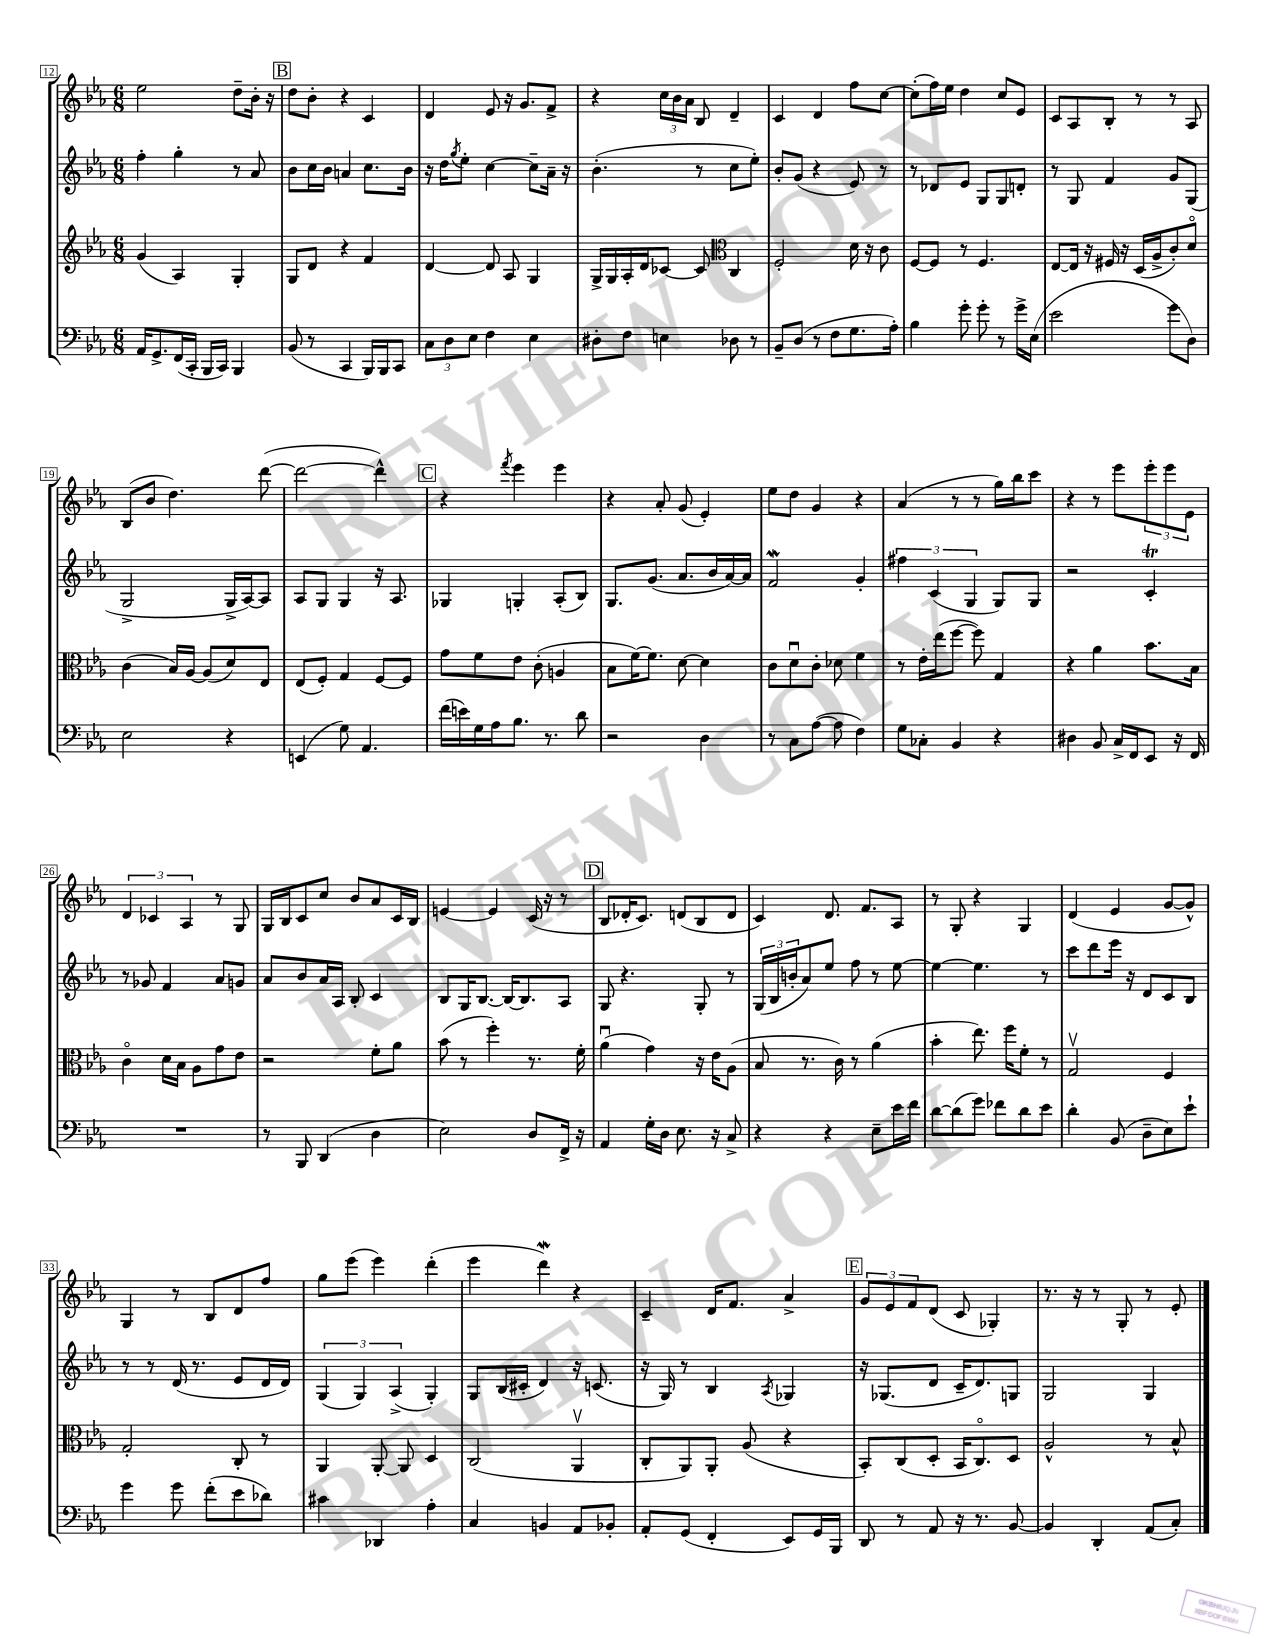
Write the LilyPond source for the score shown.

<<
\new StaffGroup <<
\new Staff = "s0" {
    \clef treble \key ees \major \numericTimeSignature \time 6/8
    ees''2 d''8-- bes'16-. r16 |
    \mark \markup { \box "B" } d''8 bes'8-. r4 c'4 |
    d'4 ees'8 r16 g'8. f'8-> |
    r4 \tuplet 3/2 { c''16 bes'16 aes'16 } bes8 d'4-- |
    c'4 d'4 f''8 c''8~ |
    c''8-.( f''16) ees''16 d''4 c''8 ees'8 |
    c'8 aes8 bes8-. r8 r8 aes8 |
    bes8( bes'8 d''4.) d'''8~( |
    d'''2~ d'''4-^) |
    \mark \markup { \box "C" } r4 \acciaccatura { f'''8 } ees'''4 ees'''4 |
    r4 aes'8-. g'8( ees'4-.) |
    ees''8 d''8 g'4 r4 |
    aes'4( r8 r8 g''16) bes''16 c'''8 |
    r4 r8 ees'''8 \tuplet 3/2 { ees'''8-. ees'''8 ees'8 } |
    \tuplet 3/2 { d'4 ces'4 aes4 } r8 g8 |
    g16 bes16 c'8 c''8 bes'8 aes'8 c'16 bes16 |
    e'4~ e'4 c'16( r16 r8 |
    \mark \markup { \box "D" } bes8 des'16-. c'8.) d'8( bes8 d'8 |
    c'4) d'8. f'8. aes8 |
    r8 g8-. r4 g4 |
    d'4( ees'4 g'8~ g'8-^) |
    g4 r8 bes8 d'8 f''8 |
    g''8 ees'''8( ees'''4) d'''4-.( |
    ees'''4 d'''4\mordent) r4 |
    c'4-- d'16 f'8. aes'4-> |
    \mark \markup { \box "E" } \tuplet 3/2 { g'8 ees'8 f'8 } d'8( c'8 ges4-.) |
    r8. r16 r8 g8-. r8 ees'8-. \bar "|." |
}
\new Staff = "s1" {
    \clef treble \key ees \major \numericTimeSignature \time 6/8
    f''4-. g''4-. r8 aes'8 |
    \mark \markup { \box "B" } bes'8 c''16 bes'16 a'4 c''8. bes'16 |
    r16 d''16 \acciaccatura { g''8 } ees''8-. c''4~ c''8-- aes'16-- r16 |
    bes'4.-.( r8 c''8 ees''8-.) |
    bes'8-. g'8( r4 ees'8) r8 |
    r8 des'8 ees'8 g8 g8 d'8-. |
    r8 g8 f'4 g'8 g8( |
    g2-> g16-> aes16~) aes8 |
    aes8 g8 g4 r16 aes8. |
    \mark \markup { \box "C" } ges4 g4-. aes8-.( bes8) |
    g8. g'8.( aes'8. bes'16 aes'16~) aes'16 |
    f'2\mordent g'4-. |
    \tuplet 3/2 { fis''4 c'4( g4 } g8) g8 |
    r2 c'4-.\trill |
    r8 ges'8 f'4 aes'8 g'8 |
    aes'8 bes'8 aes'16 aes16 bes8-. c'4 |
    bes8 g16 bes8.~ bes16~ bes8. aes8 |
    \mark \markup { \box "D" } g8 r4. g8-. r8 |
    \tuplet 3/2 { g16( bes16 b'16-. } aes'8) ees''8 f''8 r8 ees''8~ |
    ees''4~ ees''4. r8 |
    c'''8 d'''8 ees'''16 r16 d'8 c'8 bes8 |
    r8 r8 d'16( r8. ees'8 d'16 d'16) |
    \tuplet 3/2 { g4( g4) aes4->( } g4-.) |
    g8 bes16( cis'16-. d'4) r16 c'8.( |
    r16 g16) r8 bes4 \acciaccatura { aes8 } ges4 |
    \mark \markup { \box "E" } r16 ges8.( d'8 c'16-- d'8.) g8 |
    g2 g4 \bar "|." |
}
\new Staff = "s2" {
    \clef treble \key ees \major \numericTimeSignature \time 6/8
    g'4( aes4) g4-. |
    \mark \markup { \box "B" } g8 d'8 r4 f'4 |
    d'4~ d'8 aes8 g4 |
    g16-> g16 aes16-. d'16 ces'8~ ces'8 \clef alto c4 |
    f2-. d'16 r16 c'8 |
    f8~ f8 r8 f4. |
    ees8~ ees16 r16 fis16 r16 d16( aes16-> c'8-.) d'8\flageolet |
    c'4( bes16) aes16~ aes8( d'8) ees8 |
    ees8( f8-.) g4 f8~ f8 |
    \mark \markup { \box "C" } g'8 f'8 ees'8 c'8-.( a4 |
    bes8 f'16~) f'8. d'8~ d'4 |
    c'8 d'8\downbow c'8-. des'8 f'4 |
    r8 ees'16-. ees''16( f''8~ f''8) g4 |
    r4 aes'4 bes'8. bes16 |
    c'4\flageolet d'16 bes16 aes8 g'8 ees'8 |
    r2 f'8-. aes'8 |
    bes'8( r8 f''4-.) r8. f'16-. |
    \mark \markup { \box "D" } aes'4\downbow( g'4) r16 ees'16 aes8( |
    bes8 r8. c'16) r8 aes'4( |
    bes'4-. ees''8.) f''16 f'8-. r8 |
    g2\upbow f4 |
    g2-. c8-. r8 |
    aes,4 aes,8~-. aes,8 d4 |
    c2( aes,4\upbow |
    c8-. aes,8) aes,8-. aes8( r4 |
    \mark \markup { \box "E" } bes,8-.) c8( d8-. bes,16 c8.\flageolet) d8 |
    aes2-^ r8 bes8-^ \bar "|." |
}
\new Staff = "s3" {
    \clef bass \key ees \major \numericTimeSignature \time 6/8
    aes,16 g,8.-> f,16( c,16-. bes,,16 c,16) bes,,4 |
    \mark \markup { \box "B" } bes,8( r8 c,4 bes,,16) bes,,16 c,8 |
    \tuplet 3/2 { c8 d8 ees8 } f4 ees4 |
    dis8-. f8 e4 des8 r8 |
    bes,8-- d8( r8 f8 g8. aes16-.) |
    bes4 g'8-. g'8-. r8 g'16-> ees16( |
    ees'2 g'8 d8) |
    ees2 r4 |
    e,4( g8) aes,4. |
    \mark \markup { \box "C" } f'16( e'16) g16 aes16 bes8. r8. d'8 |
    r2 d4 |
    r8 c8 aes8~( aes8 f4) |
    g8 ces8-. bes,4 r4 |
    dis4 bes,8 c16-> f,16 ees,8 r16 f,16 |
    R2. |
    r8 bes,,8 d,4( d4 |
    ees2) d8 f,16-> r16 |
    \mark \markup { \box "D" } aes,4 g16-. d16 ees8. r16 c8-> |
    r4 r4 ees8-- ees'16 f'16 |
    d'8~ d'8( g'8) fes'8 d'8 ees'8 |
    d'4-. bes,8( d8-- ees8) ees'8-! |
    g'4 g'8 f'8-.( ees'8 des'8) |
    cis'4 des,4 aes4-. |
    c4 b,4 aes,8 bes,8-. |
    aes,8-. g,8( f,4-. ees,8) g,16 bes,,16 |
    \mark \markup { \box "E" } d,8 r8 aes,8 r16 r8. bes,8~ |
    bes,4 d,4-. aes,8( c8-.) \bar "|." |
}
>>
>>
\layout { \context { \Score currentBarNumber = #12 \override BarNumber.stencil = #(make-stencil-boxer 0.1 0.3 ly:text-interface::print) } }
